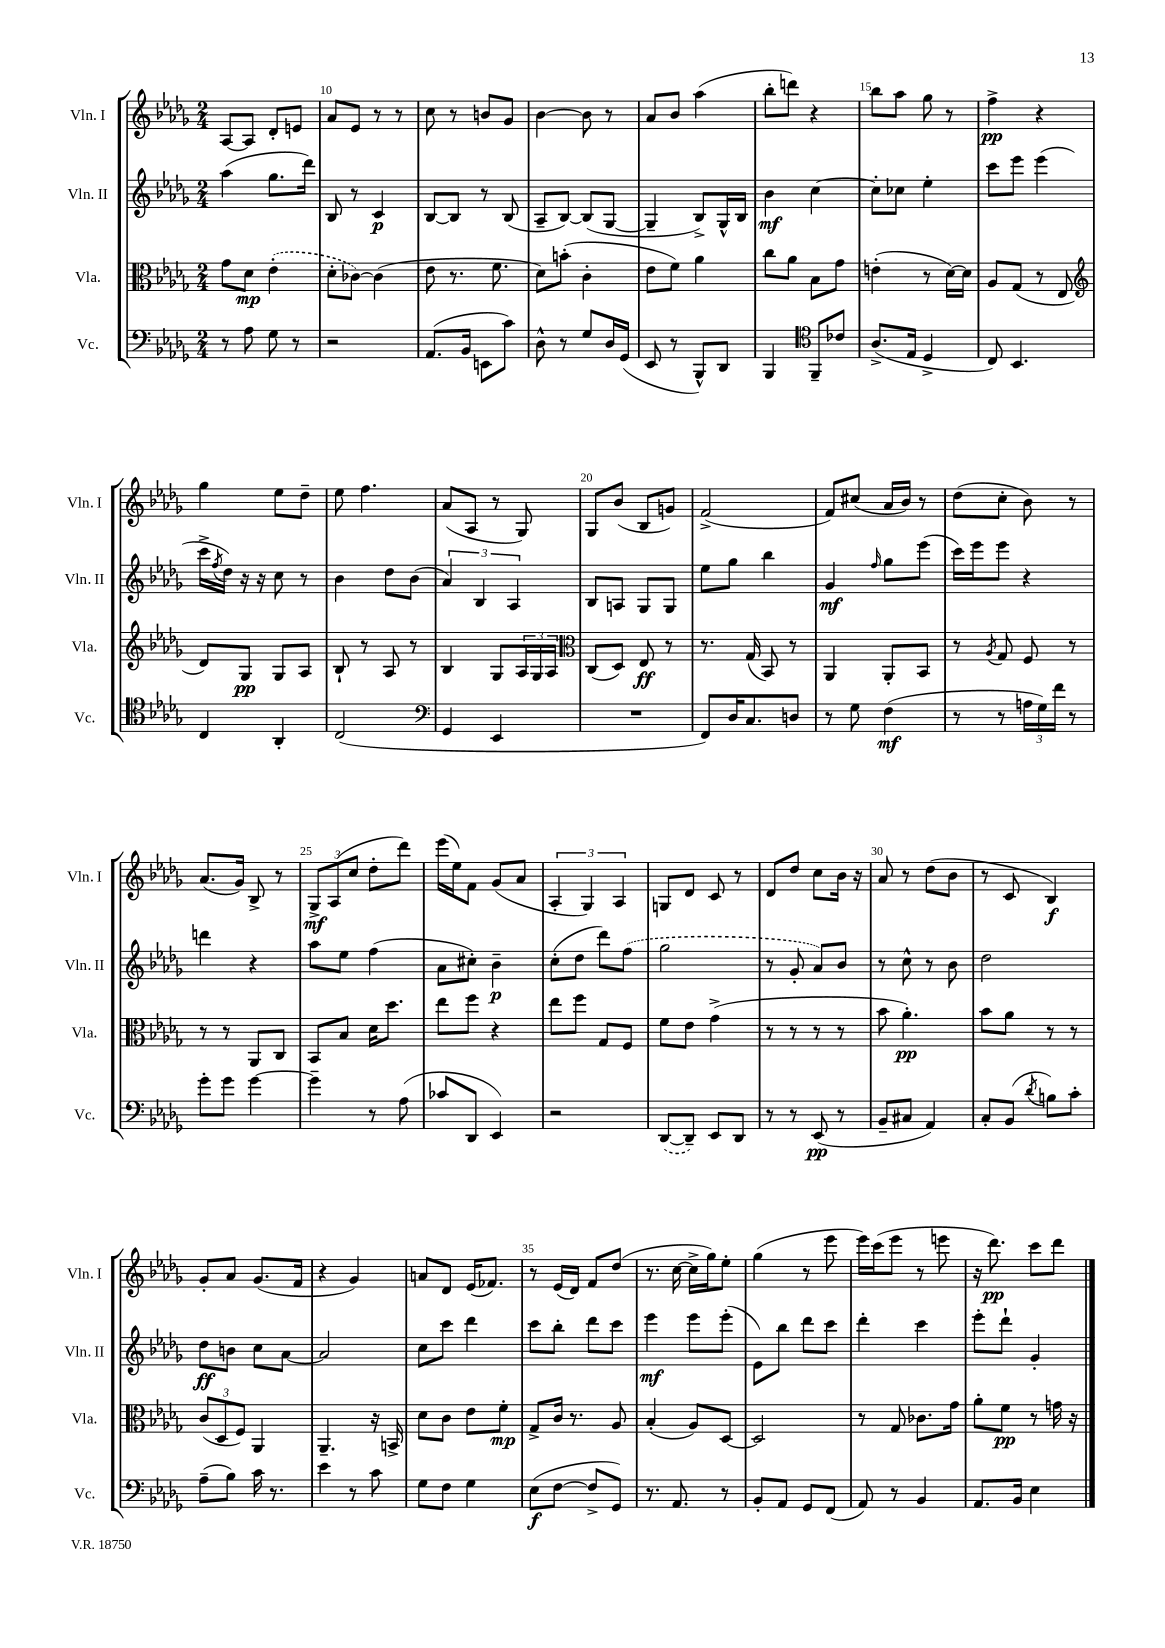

**kern	**kern	**kern	**kern
*staff4	*staff3	*staff2	*staff1
*clefF4	*clefC3	*clefG2	*clefG2
*k[b-e-a-d-g-]	*k[b-e-a-d-g-]	*k[b-e-a-d-g-]	*k[b-e-a-d-g-]
*M2/4	*M2/4	*M2/4	*M2/4
8r	8g-	(4aa-	[8A-
8A-	8d-	.	8A-]
8G-	(4e-'	8.gg-	8d-'
8r	.	.	8e
.	.	16ddd-)	.
=	=	=	=
2r	8d-'	8B-	8a-
.	[8c-)	8r	8e-
.	(4c-]	4c	8r
.	.	.	8r
=	=	=	=
(8.AA-	8e-	[8B-	8cc
.	8.r	8B-]	8r
16BB-	.	.	.
8EE	.	8r	8b
.	8.f	.	.
8c)	.	(8B-	8g-
=	=	=	=
8D-^^	8d-)	8A-~	[4b-
8r	(8b'	[8B-)	.
8G-	4c'	(8B-]	8b-]
16D-	.	[8G-	8r
(16GG-	.	.	.
=	=	=	=
8EE-	8e-	4G-~]	8a-
8r	8f)	.	8b-
8BBB-^^)	4a-	8B-^)	(4aa-
8DD-	.	16G-^^	.
.	.	16B-	.
=	=	=	=
4BBB-	8cc	4b-	8bb-'
.	8a-	.	8ddd)
*clefC4	*	*	*
8FF~	8B-	[4cc	4r
8c-	8g-	.	.
=	=	=	=
(8.A-^	(4e'	8cc']	8bb-
.	.	8cc-	8aa-
16E-	.	.	.
4D-^	8r	4ee-'	8gg-
.	[16d-)	.	8r
.	16d-]	.	.
=	=	=	=
8C)	8A-	8ccc	4ff^
4.BB-	(8G-	8eee-	.
.	8r	(4eee-	4r
.	8E-	.	.
=	=	=	=
*	*clefG2	*	*
4C	8d-)	16ccc^	4gg-
.	.	8qff	.
.	.	16dd-)	.
.	8G-	16r	.
.	.	16r	.
4AA-'	8G-	8cc	8ee-
.	8A-	8r	8dd-~
=	=	=	=
(2C	8B-`	4b-	8ee-
.	8r	.	4.ff
.	8A-	8dd-	.
.	8r	(8b-	.
=	=	=	=
*clefF4	*	*	*
4GG-	4B-	6a-)	(8a-
.	.	.	8A-
.	.	6B-	.
4EE-	8G-	.	8r
.	.	6A-	.
.	24A-	.	8G-)
.	24G-	.	.
.	24A-	.	.
=	=	=	=
*	*clefC3	*	*
2r	(8C	8B-	8G-
.	8D-)	8A	(8b-
.	8E-	8G-	8B-
.	8r	8G-	8g)
=	=	=	=
8FF)	8.r	8ee-	(2f^
16D-	.	8gg-	.
8.C	(16G-	.	.
.	8BB-)	4bb-	.
8D	8r	.	.
=	=	=	=
8r	4AA-	4g-	8f)
8G-	.	.	(8cc#
.	.	16qqff	.
(4F	8AA-'	8gg-	16a-
.	.	.	16b-)
.	8BB-	(8eee-	8r
=	=	=	=
8r	8r	16ccc)	(8dd-
.	.	16eee-	.
.	8qA-	.	.
8r	8G-	8eee-	8cc'
24A	8F	4r	8b-)
24G-)	.	.	.
24f	.	.	.
8r	8r	.	8r
=	=	=	=
8g-'	8r	4ddd	(8.a-
8g-	8r	.	.
.	.	.	16g-)
[4g-	8AA-	4r	8B-^
.	8C	.	8r
=	=	=	=
4g-~]	8BB-	8aa-	12G-^
.	.	.	(12A-
.	8B-	8ee-	.
.	.	.	12cc
8r	16d-	(4ff	8dd-'
.	8.dd-	.	.
(8A-	.	.	8ddd-)
=	=	=	=
8c-	8ee-	8a-	(16eee-
.	.	.	16ee-)
8DD-	8ff	8cc#')	8f
4EE-)	4r	4b-~	(8g-
.	.	.	8a-
=	=	=	=
2r	8ee-	(8cc'	6A-'
.	8ff	8dd-	.
.	.	.	6G-)
.	8G-	8ddd-)	.
.	.	.	6A-
.	8F	(8ff	.
=	=	=	=
([8DD-	8f	2gg-	8G
8DD-~])	8e-	.	8d-
8EE-	(4g-^	.	8c
8DD-	.	.	8r
=	=	=	=
8r	8r	8r	8d-
8r	8r	8g-'	8dd-
(8EE-	8r	8a-)	8cc
8r	8r	8b-	16b-
.	.	.	16r
=	=	=	=
8BB-~	8b-	8r	8a-
8C#	4.a-')	8cc^^	8r
4AA-)	.	8r	(8dd-
.	.	8b-	8b-
=	=	=	=
8C'	8b-	2dd-	8r
(8BB-	8a-	.	8c
8qd-	.	.	.
8B)	8r	.	4B-)
8c'	8r	.	.
=	=	=	=
(8A-~	(12c	8dd-	8g-'
.	12D-	.	.
8B-)	.	8b	8a-
.	12F)	.	.
16c	4AA-	8cc	(8.g-
8.r	.	.	.
.	.	[8a-	.
.	.	.	16f
=	=	=	=
4e-	4.AA-~	2a-]	4r
8r	.	.	4g-)
8c	16r	.	.
.	16BB^	.	.
=	=	=	=
8G-	8d-	8cc	8a
8F	8c	8ccc	8d-
4G-	8e-	4ddd-	(16e-
.	.	.	8.f-)
.	8f'	.	.
=	=	=	=
(8E-	8G-^	8ccc	8r
[8F	16c	8bb-'	(16e-
.	8.r	.	16d-)
8F^]	.	8ddd-	8f
8GG-)	8A-	8ccc	(8dd-
=	=	=	=
8.r	(4B-'	4eee-	8.r
8.AA-	.	.	[16cc
.	8A-)	8eee-	16cc^]
.	.	.	16gg-)
8r	[8D-	(8eee-'	8ee-'
=	=	=	=
8BB-'	2D-]	8e-)	(4gg-
8AA-	.	8bb-	.
8GG-	.	8ddd-	8r
(8FF	.	8ccc	8eee-
=	=	=	=
8AA-)	8r	4ddd-'	16eee-)
.	.	.	(16ccc
8r	8G-	.	8eee-
4BB-	8.c-	4ccc	8r
.	.	.	8eee
.	16g-	.	.
=	=	=	=
8.AA-	8a-'	8eee-'	16r
.	.	.	8.ddd-)
.	8f	8ddd-`	.
16BB-	.	.	.
4E-	8r	4g-'	8ccc
.	16g	.	8ddd-
.	16r	.	.
==	==	==	==
*-	*-	*-	*-
